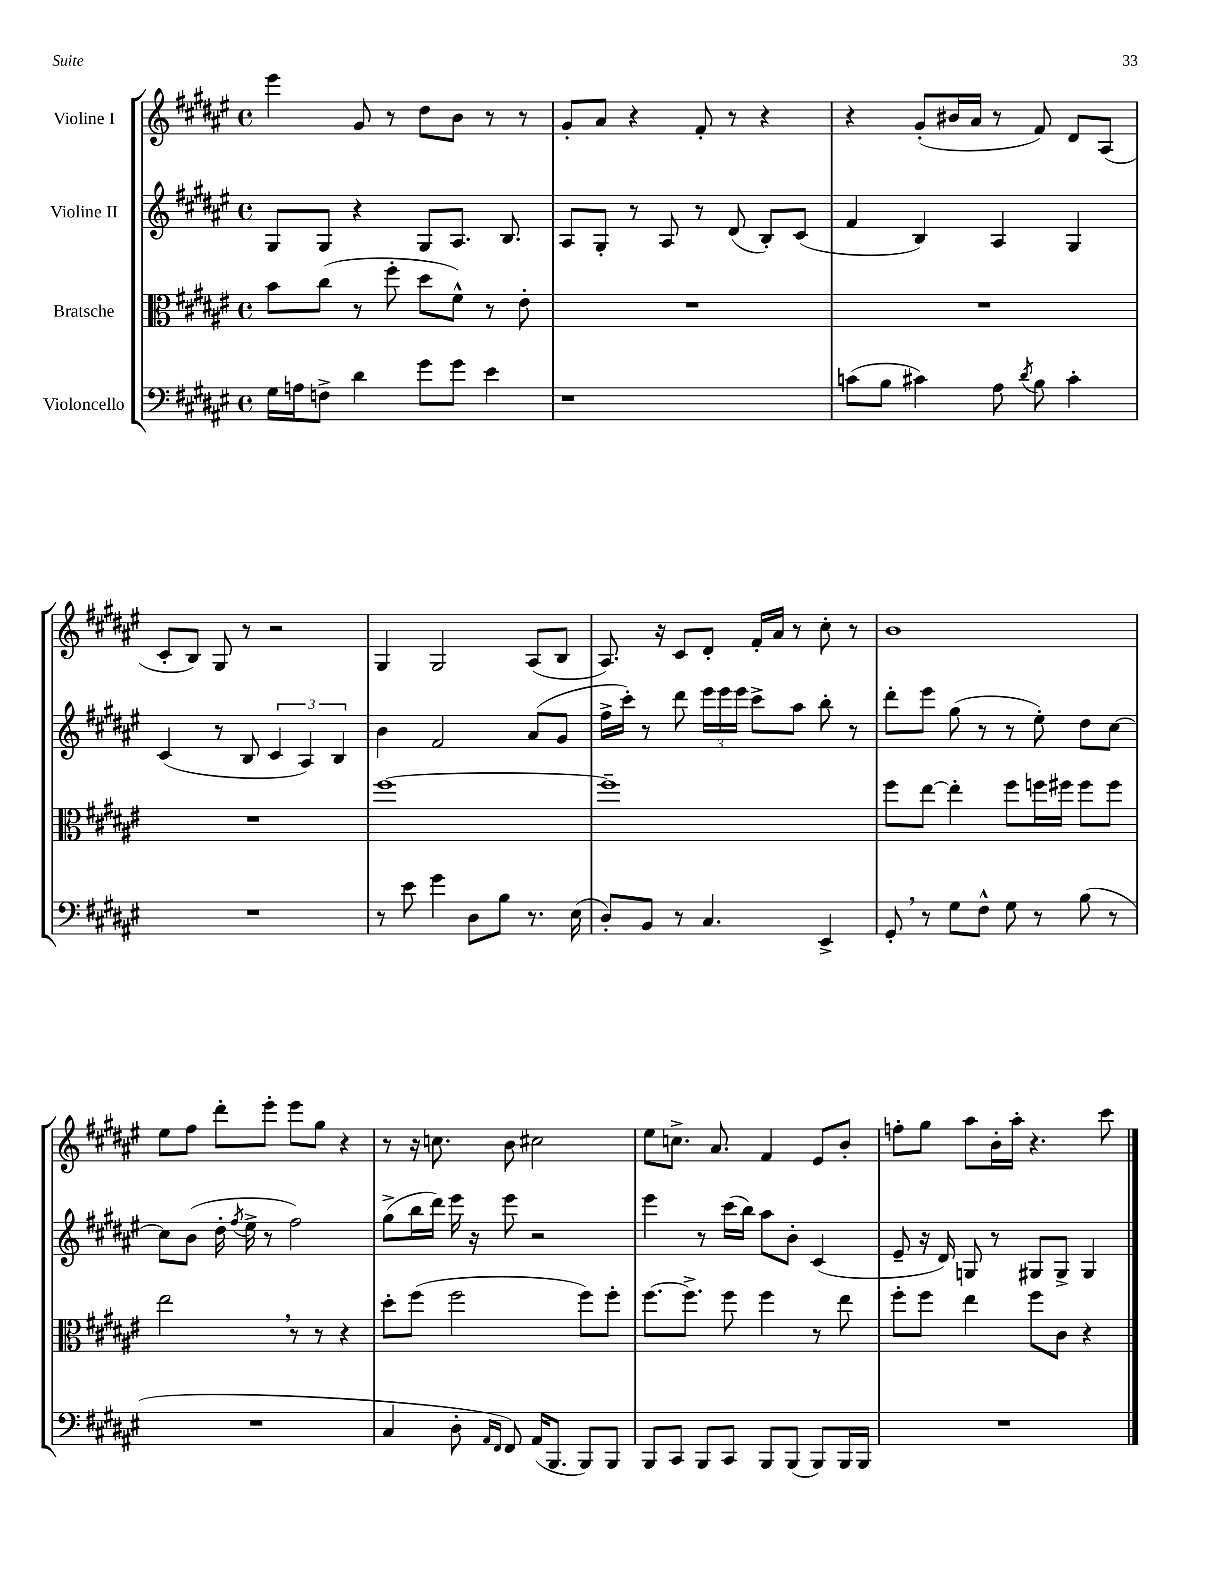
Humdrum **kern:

**kern	**kern	**kern	**kern
*part4	*part3	*part2	*part1
*staff4	*staff3	*staff2	*staff1
*I"Violoncello	*I"Bratsche	*I"Violine II	*I"Violine I
*clefF4	*clefC3	*clefG2	*clefG2
*k[f#c#g#d#a#e#]	*k[f#c#g#d#a#e#]	*k[f#c#g#d#a#e#]	*k[f#c#g#d#a#e#]
*M4/4	*M4/4	*M4/4	*M4/4
*met(c)	*met(c)	*met(c)	*met(c)
=7	=7	=7	=7
16G#\LL	8b\L	8G#/L	4eee#\
16An\J	.	.	.
8Fn^\J	(8cc#\J	8G#/J	.
4d#\	8r	4r	8g#/
.	8ff#'\	.	8r
8g#\L	8dd#\L	8G#/L	8dd#\L
8g#\J	8f#^^\J)	8.A#/J	8b\J
4e#\	8r	.	8r
.	.	8.B/	.
.	8e#'\	.	8r
=8	=8	=8	=8
1r	1r	8A#/L	8g#'/L
.	.	8G#'/J	8a#/J
.	.	8r	4r
.	.	8A#/	.
.	.	8r	8f#'/
.	.	(8d#/	8r
.	.	8B'/L)	4r
.	.	(8c#/J	.
=9	=9	=9	=9
(8cn\L	1r	4f#/	4r
8B\J	.	.	.
4c#X\)	.	4B/)	(8g#'/L
.	.	.	16b#X/L
.	.	.	16a#/JJ
8A#\	.	4A#/	8r
8qd#/	.	.	.
8B\	.	.	8f#/)
4c#'\	.	4G#/	8d#/L
.	.	.	(8A#/J
!!LO:LB:g=z
=10	=10	=10	=10
1r	1r	(4c#/	8c#'/L
.	.	.	8B/J)
.	.	8r	8G#/
.	.	8B/	8r
.	.	6c#/	2r
.	.	6A#/)	.
.	.	6B/	.
=11	=11	=11	=11
8r	[1ff#	4b\	4G#/
8e#\	.	.	.
4g#\	.	2f#/	2G#/
8D#\L	.	.	.
8B\J	.	.	.
8.r	.	(8a#/L	(8A#/L
.	.	8g#/J	8B/J
(16E#\	.	.	.
=12	=12	=12	=12
8D#'/L)	1ff#~]	16ff#^\LL	8.A#/)
.	.	16ccc#'\JJ)	.
8BB/J	.	8r	.
.	.	.	16r
8r	.	8ddd#\	8c#/L
4.C#/	.	24eee#\LL	8d#'/J
.	.	24eee#\	.
.	.	24eee#\JJ	.
.	.	8ccc#^\L	16f#'/LL
.	.	.	16a#/JJ
.	.	8aa#\J	8r
4EE#^/	.	8bb'\	8cc#'\
.	.	8r	8r
=13	=13	=13	=13
8GG#',/	8ff#\L	8ddd#'\L	1b
8r	[8ee#\J	8eee#\J	.
8G#\L	4ee#'\]	(8gg#\	.
8F#^^\J	.	8r	.
8G#\	8ff#\L	8r	.
8r	16ffn\L	8ee#'\)	.
.	16ff#X\JJ	.	.
(8B\	8ff#\L	8dd#\L	.
8r	8ff#\J	[8cc#\J	.
!!LO:LB:g=z
=14	=14	=14	=14
1r	2ee#,\	8cc#\L]	8ee#\L
.	.	(8b\J	8ff#\J
.	.	16dd#'\	8ddd#'\L
.	.	8qff#/	.
.	.	16ee#^\	.
.	.	8r	8eee#'\J
.	8r	2ff#\)	8eee#\L
.	8r	.	8gg#\J
.	4r	.	4r
=15	=15	=15	=15
4C#/	8dd#'\L	(8gg#^\L	8r
.	(8ff#\J	16bb\L	16r
.	.	16ddd#\JJ)	8.ccn\
8D#'\	2ff#\	16eee#\	.
.	.	16r	.
16qqAA#/LL	.	.	.
16qqFF#/JJ	.	.	.
8FF#/)	.	8eee#\	8b\
(16AA#/KL	.	2r	2cc#X\
8.BBB/J	.	.	.
8BBB/L)	8ff#\L)	.	.
8BBB/J	8ff#'\J	.	.
=16	=16	=16	=16
8BBB/L	[8.ff#\L	4eee#\	8ee#\L
8CC#/J	.	.	8.ccn^\J
.	8.ff#^\J]	.	.
8BBB/L	.	8r	.
.	.	.	8.a#/
8CC#/J	8ff#\	(16ccc#\LL	.
.	.	16bb\JJ)	.
8BBB/L	4ff#\	8aa#\L	4f#/
(8BBB/J	.	8b'\J	.
8BBB/L)	8r	(4c#/	8e#/L
16BBB/L	8ee#\	.	8b'/J
16BBB/JJ	.	.	.
=17	=17	=17	=17
1r	8ff#'\L	8e#~/	8ffn'\L
.	8ff#\J	16r	8gg#\J
.	.	16d#/)	.
.	4ee#\	8Gn/	8aa#\L
.	.	8r	16b'\L
.	.	.	16aa#'\JJ
.	8ff#\L	8G#X/L	4.r
.	8c#\J	8G#^/J	.
.	4r	4G#/	.
.	.	.	8ccc#\
==	==	==	==
*-	*-	*-	*-
